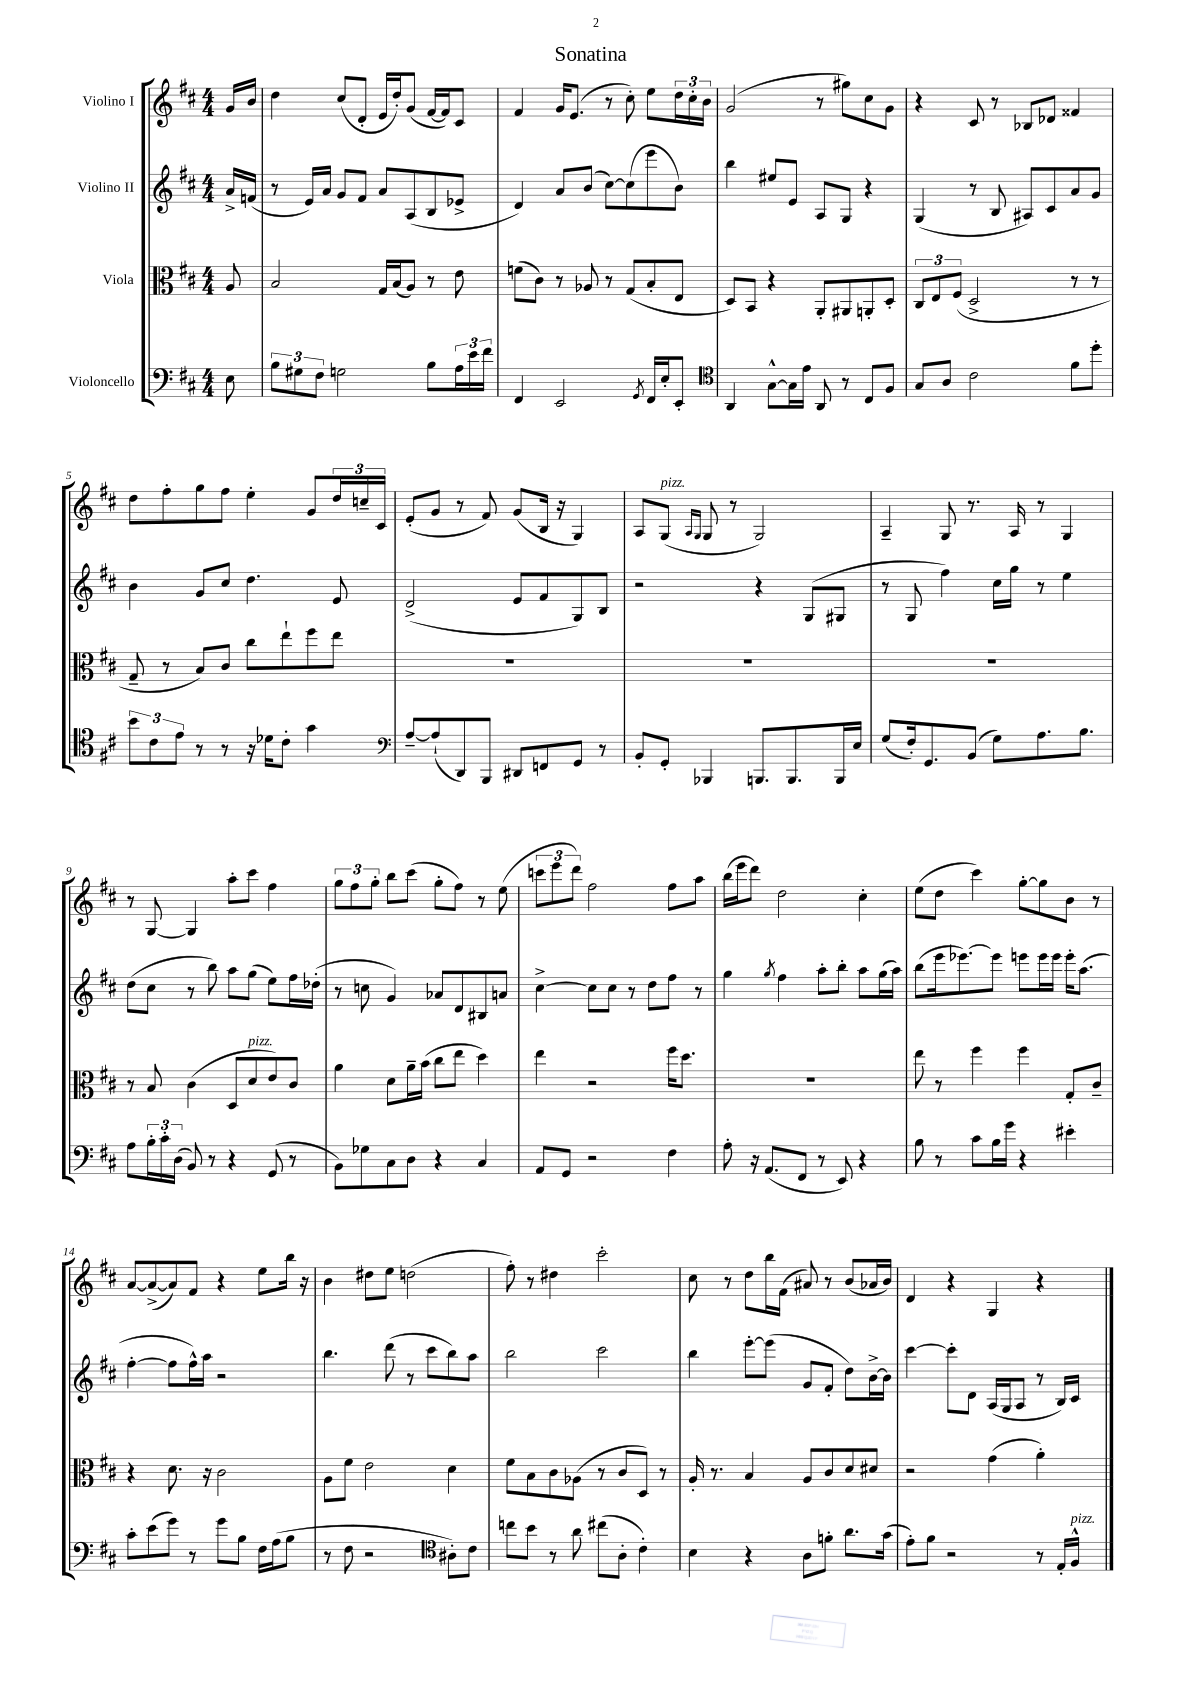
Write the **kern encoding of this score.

**kern	**kern	**kern	**kern
*part4	*part3	*part2	*part1
*staff4	*staff3	*staff2	*staff1
*I"Violoncello	*I"Viola	*I"Violino II	*I"Violino I
*clefF4	*clefC3	*clefG2	*clefG2
*k[f#c#]	*k[f#c#]	*k[f#c#]	*k[f#c#]
*M4/4	*M4/4	*M4/4	*M4/4
=	=	=	=
8E\	8A/	16a^/LL	16g/LL
.	.	(16fn/JJ	16b/JJ
=1	=1	=1	=1
12B\L	2B/	8r	4dd\
12G#X\	.	.	.
.	.	16e/LL)	.
12F#\J	.	.	.
.	.	16a/JJ	.
2Gn\	.	8g/L	(8cc#/L
.	.	8f#/J	8d'/J
.	16G/LL	8a/L	16e/LL
.	(16B/J	.	16dd'/J)
.	8A/J)	(8A/	(8g/J
8B\L	8r	8B/	[16f#/LL
.	.	.	16f#/J])
24A\L	8e\	8e-X^/J	8c#/J
24e\	.	.	.
24f#\JJ	.	.	.
=2	=2	=2	=2
4FF#/	(8fn\L	4d/)	4f#/
.	8c#\J)	.	.
2EE/	8r	8a/L	16g/KL
.	.	.	(8.e/J
.	8A-X/	(8b/J	.
.	8r	[8cc#\L)	8r
.	(8G/L	(8cc#\]	8cc#'\)
8qGG/	.	.	.
16FF#/LL	8B'/	8eee\	8ee\L
16E'/J	.	.	.
8EE'/J	8E/J	8b\J)	24dd\L
.	.	.	24cc#'\
.	.	.	24b\JJ
=3	=3	=3	=3
*clefC4	*	*	*
4AA/	8D/L)	4bb\	(2g/
.	8BB/J	.	.
[8G^^\L	4r	8ee#X/L	.
16G\L]	.	8e/J	.
16e\JJ	.	.	.
8AA/	8AA'/L	8A/L	8r
8r	8AA#X/	8G/J	8gg#X\L)
8C#/L	8AAn'/	4r	8cc#\
8F#/J	8D'/J	.	8g\J
=4	=4	=4	=4
8G/L	12C#/L	(4G/	4r
.	12E/	.	.
8A/J	.	.	.
.	(12F#/J	.	.
2c#\	2D^/	8r	8c#/
.	.	8B/	8r
.	.	8A#X/L)	8B-X/L
.	.	8c#/	8d-X/J
8f#\L	8r	8a/	4f##X/
8dd'\J	8r	8g/J	.
!!LO:LB:g=z
=5	=5	=5	=5
12b\L	8G~/	4b\	8dd\L
12c#\	.	.	.
.	8r	.	8ff#'\
12e\J	.	.	.
8r	8B/L)	8g/L	8gg\
8r	8c#/J	8cc#/J	8ff#\J
16r	8cc#\L	4.dd\	4ee'\
16d-X\KL	.	.	.
8c#'\J	8ee`\	.	.
4g\	8ff#\	.	8g/L
.	8ee\J	8e/	24dd/L
.	.	.	24ccn~/
.	.	.	24c#/JJ
=6	=6	=6	=6
*clefF4	*	*	*
[8A~/L	1r	(2d^/	(8e'/L
(8A`/]	.	.	8g/J
8DD/)	.	.	8r
8BBB/J	.	.	8f#/)
8DD#X/L	.	8e/L	(8g/L
8FFn/	.	8f#/	16B/Jk
.	.	.	16r
8GG/J	.	8G/)	4G/)
8r	.	8B/J	.
=7	=7	=7	=7
8BB'/L	1r	2r	8A/L
!	!	!	!LO:TX:a:i:t=pizz.
8GG'/J	.	.	(8G/J
.	.	.	16qqA/LL
.	.	.	16qqG/JJ
4BBB-X/	.	.	8G/
.	.	.	8r
8.BBBn/L	.	4r	2G/)
8.BBB/	.	.	.
.	.	(8G/L	.
16BBB/L	.	8G#X/J	.
16E/JJ	.	.	.
=8	=8	=8	=8
(8G/L	1r	8r	4A~/
16F#'/k)	.	8G/	.
8.GG/	.	.	.
.	.	4ff#\)	8G/
(8BB/J	.	.	8.r
8G\L)	.	16cc#\LL	.
.	.	16gg\JJ	16A/
8.A\	.	8r	8r
.	.	4ee\	4G/
8.B\J	.	.	.
!!LO:LB:g=z
=9	=9	=9	=9
8A\L	8r	(8dd\L	8r
24B'\L	8B/	8cc#\J	[8G/
24c#'\	.	.	.
(24D\JJ	.	.	.
8BB/)	(4c#\	8r	4G/]
8r	.	8bb\)	.
4r	8D/L	8aa\L	8aa'\L
!	!LO:TX:a:i:t=pizz.	!	!
.	8d/	(8gg\J	8ccc#\J
(8GG/	8e/)	8ee\L)	4ff#\
8r	8c#/J	16ff#\L	.
.	.	(16dd-X'\JJ	.
=10	=10	=10	=10
8BB\L)	4a\	8r	12gg\L
.	.	.	12ff#\
8G-X\	.	8ccn\	.
.	.	.	12gg'\J
8C#\	8d\L	4g/)	8bb\L
8D\J	16a~\L	.	(8ccc#\J
.	(16b\JJ	.	.
4r	8cc#\L	8a-X/L	8gg'\L
.	8ee\J	8d/	8ff#\J)
4C#/	4dd\)	8B#X/	8r
.	.	8an/J	(8ee\
=11	=11	=11	=11
8AA/L	4ee\	[4cc#^\	12cccn\L
.	.	.	12eee\
8GG/J	.	.	.
.	.	.	12ddd\J)
2r	2r	8cc#\L]	2ff#\
.	.	8cc#\J	.
.	.	8r	.
.	.	8dd\L	.
4F#\	16ff#\KL	8ff#\J	8ff#\L
.	8.dd\J	.	.
.	.	8r	8aa\J
=12	=12	=12	=12
8A'\	1r	4gg\	(16bb\LL
.	.	.	16eee\J
16r	.	.	8ddd\J)
(8.AA/L	.	.	.
.	.	8qgg/	.
.	.	4ff#\	2dd\
8FF#/J	.	.	.
8r	.	8aa'\L	.
8EE/)	.	8bb'\J	.
4r	.	8aa\L	4cc#'\
.	.	(16gg\L	.
.	.	16aa\JJ)	.
=13	=13	=13	=13
8B\	8ee\	(8bb\L	(8ee\L
8r	8r	16eee\k	8dd\J
.	.	[8.eee-X\)	.
8c#\L	4ff#\	.	4ccc#\)
16B\L	.	8eee-\J]	.
16g\JJ	.	.	.
4r	4ff#\	8eeen\L	[8gg'\L
.	.	16eee\L	8gg\]
.	.	16eee\JJ	.
4e#X'\	8G'/L	16eee'\KL	8b\J
.	.	(8.aa\J	.
.	8c#~/J	.	8r
!!LO:LB:g=z
=14	=14	=14	=14
8c#'\L	4r	[4ff#'\	[8a/L
(8e\	.	.	(8a^/_
8g\J)	8.d\	8ff#\L]	8a/])
8r	.	16ff#^^\L)	8f#/J
.	16r	16aa\JJ	.
8g\L	2c#\	2r	4r
8B\J	.	.	.
16F#\LL	.	.	8ee\L
(16A\J	.	.	.
8B\J	.	.	16bb\Jk
.	.	.	16r
=15	=15	=15	=15
8r	8A\L	4.bb\	4b\
8F#\	8f#\J	.	.
2r	2e\	.	8dd#X\L
.	.	(8ddd\	8ee\J
.	.	8r	(2ddn\
.	.	8ccc#\L	.
*clefC4	*	*	*
8A#X'\L)	4d\	8bb\)	.
8c#\J	.	8aa\J	.
=16	=16	=16	=16
8ccn\L	8f#\L	2bb\	8ff#'\)
8b\J	8B\	.	8r
8r	8c#\	.	4dd#X\
8a\	(8A-X\J	.	.
(8cc#X\L	8r	2ccc#\	2ccc#'\
8A'\J	8c#/L	.	.
4c#'\)	8D/J)	.	.
.	8r	.	.
=17	=17	=17	=17
4B\	16A'/	4bb\	8cc#\
.	8.r	.	.
.	.	.	8r
4r	4B/	[8eee'\L	8dd\L
.	.	(8eee\J]	16bb\L
.	.	.	(16f#\JJ
8A\L	8A/L	8g/L	8a#X/)
8fn'\J	8c#/	8f#'/J	8r
8.a\L	8d/	8dd\L)	(8b/L
.	8d#X/J	[16b^\L	16a-X/L
(16g\Jk	.	16b\JJ]	16b/JJ)
=18	=18	=18	=18
8e'\L)	2r	[4ccc#\	4d/
8f#\J	.	.	.
2r	.	8ccc#'\L]	4r
.	.	8d\J	.
.	(4g\	(16A/LL	4G/
.	.	16G/J	.
.	.	8A/J	.
8r	4a'\)	8r	4r
16E'/LL	.	16B/LL)	.
!LO:TX:a:i:t=pizz.	!	!	!
16F#^^/JJ	.	16c#/JJ	.
==	==	==	==
*-	*-	*-	*-
